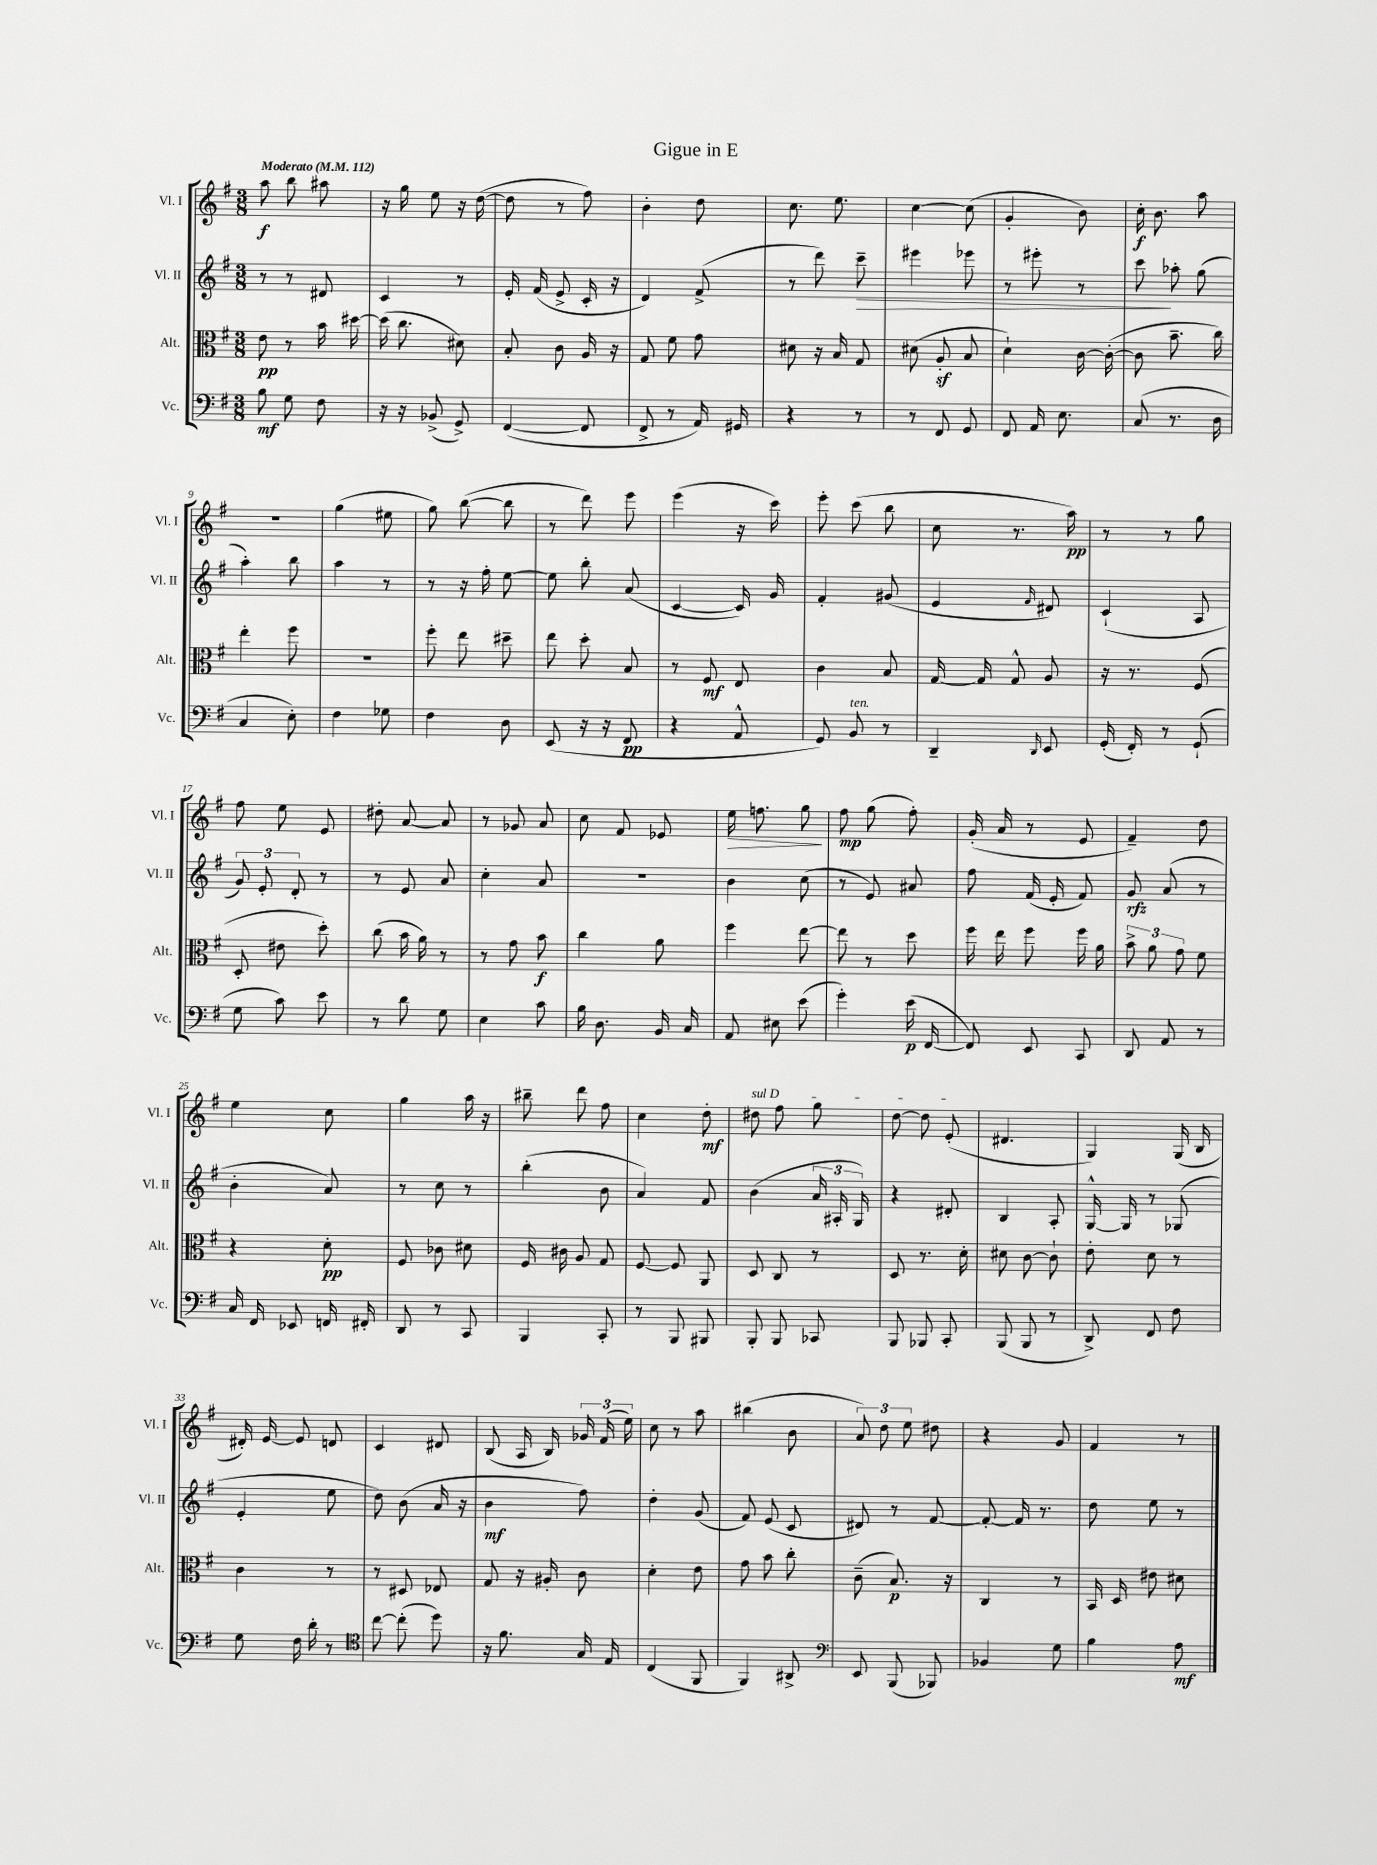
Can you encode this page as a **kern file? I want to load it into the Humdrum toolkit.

**kern	**dynam	**kern	**dynam	**kern	**dynam	**kern	**dynam
*part4	*part4	*part3	*part3	*part2	*part2	*part1	*part1
*staff4	*staff4	*staff3	*staff3	*staff2	*staff2	*staff1	*staff1
*I"Vc.	*	*I"Alt.	*	*I"Vl. II	*	*I"Vl. I	*
*I'Vc.	*	*I'Alt.	*	*I'Vl. II	*	*I'Vl. I	*
*clefF4	*	*clefC3	*	*clefG2	*	*clefG2	*
*k[f#]	*	*k[f#]	*	*k[f#]	*	*k[f#]	*
*M3/8	*	*M3/8	*	*M3/8	*	*M3/8	*
*MM112	*	*MM112	*	*MM112	*	*MM112	*
=1	=1	=1	=1	=1	=1	=1	=1
!	!	!	!	!	!	!LO:TX:a:B:t=Moderato	!
8B\	mf	8e\	pp	8r	.	8aa\	f
8G\	.	8r	.	8r	.	8bb\	.
8F#\	.	16b\	.	8d#X/	.	8aa#X\	.
.	.	[16dd#X\	.	.	.	.	.
=2	=2	=2	=2	=2	=2	=2	=2
16r	.	(16dd#\]	.	4c/	.	16r	.
16r	.	8.cc\	.	.	.	16gg\	.
(8BB-X^/	.	.	.	.	.	8ee\	.
8GG^/)	.	8d#X\)	.	8r	.	16r	.
.	.	.	.	.	.	([16dd\	.
=3	=3	=3	=3	=3	=3	=3	=3
([4FF#/	.	8B'/	.	16e'/	.	8dd\]	.
.	.	.	.	(16f#/	.	.	.
.	.	8c\	.	8e^/	.	8r	.
8FF#/]	.	16A/	.	16c'/	.	8ff#\)	.
.	.	16r	.	16r	.	.	.
=4	=4	=4	=4	=4	=4	=4	=4
8FF#^/	.	8G/	.	4d/)	.	4b'\	.
8r	.	8f#\	.	.	.	.	.
16AA/)	.	8g\	.	(8f#^/	.	8dd\	.
16GG#X/	.	.	.	.	.	.	.
=5	=5	=5	=5	=5	=5	=5	=5
4r	.	8d#X\	.	8r	.	8.cc\	.
.	.	16r	.	8ddd\)	.	.	.
.	.	16B/	.	.	.	8.ee\	.
!	!	!	!	!	!LO:HP:b	!	!
8r	.	8G/	.	8ccc~\	>	.	.
=6	=6	=6	=6	=6	=6	=6	=6
8r	.	(8d#X\	.	4eee#X\	.	[4cc\	.
8FF#/	.	8Az'/	.	.	.	.	.
8GG/	.	8B/	.	8eee-X\	.	(8cc\]	.
=7	=7	=7	=7	=7	=7	=7	=7
8FF#/	.	4d`\)	.	8r	.	4g'/	.
16AA/	.	.	.	8eee#X'\	.	.	.
8.E\	.	.	.	.	.	.	.
.	.	[16c\	.	8r	.	8b\)	.
.	.	(16c'\_	.	.	.	.	.
=8	=8	=8	=8	=8	=8	=8	=8
(8C/	.	8c\]	.	8ccc\	.	16cc'\	f
.	.	.	.	.	.	8.b\	.
8.r	.	8.b~\	.	8aa-X'\	]	.	.
.	.	.	.	(8gg\	.	8aa\	.
16D\	.	16cc\)	.	.	.	.	.
!!LO:LB:g=z
=9	=9	=9	=9	=9	=9	=9	=9
4C/	.	4ee'\	.	4aa'\)	.	4.r	.
8E'\)	.	8ff#\	.	8bb\	.	.	.
=10	=10	=10	=10	=10	=10	=10	=10
4F#\	.	4.r	.	4aa\	.	(4gg\	.
8G-X\	.	.	.	8r	.	8ee#X\	.
=11	=11	=11	=11	=11	=11	=11	=11
4F#\	.	8ff#'\	.	8r	.	8gg\)	.
.	.	8ee\	.	16r	.	([8bb\	.
.	.	.	.	16ff#'\	.	.	.
8D\	.	8dd#X~\	.	[8ee\	.	8bb\]	.
=12	=12	=12	=12	=12	=12	=12	=12
(8EE/	.	8ee\	.	8ee\]	.	8r	.
16r	.	8dd'\	.	8bb'\	.	8ddd\)	.
16r	.	.	.	.	.	.	.
8FF#/	pp	8B/	.	(8a/	.	8eee\	.
=13	=13	=13	=13	=13	=13	=13	=13
4r	.	8r	.	[4c/	.	(4eee\	.
.	.	8F#/	mf	.	.	.	.
8AA^^/	.	8E/	.	16c/])	.	16r	.
.	.	.	.	16g/	.	16ccc\)	.
=14	=14	=14	=14	=14	=14	=14	=14
8GG/)	.	4c\	.	4f#'/	.	8eee'\	.
!LO:TX:a:i:t=ten.	!	!	!	!	!	!	!
8BB/	.	.	.	.	.	(8ccc\	.
8r	.	8B/	.	(8g#X/	.	8bb\	.
=15	=15	=15	=15	=15	=15	=15	=15
4DD~/	.	[16G/	.	4e/	.	8cc\	.
.	.	16G/]	.	.	.	.	.
.	.	8G^^/	.	.	.	8.r	.
16qqDD/	.	.	.	16qqf#/	.	.	.
8EE/	.	8A/	.	8d#X/)	.	.	.
.	.	.	.	.	.	16aa\)	pp
=16	=16	=16	=16	=16	=16	=16	=16
(16GG'/	.	16r	.	(4c`/	.	8r	.
16FF#'/)	.	8.r	.	.	.	.	.
8r	.	.	.	.	.	8r	.
(8GG`/	.	(8F#/	.	8A/	.	8gg\	.
!!LO:LB:g=z
=17	=17	=17	=17	=17	=17	=17	=17
8G\	.	8D'/	.	12g/)	.	8ff#\	.
.	.	.	.	12e'/	.	.	.
8c\)	.	8e#X\	.	.	.	8ee\	.
.	.	.	.	12d'/	.	.	.
8e\	.	8dd'\)	.	8r	.	8e/	.
=18	=18	=18	=18	=18	=18	=18	=18
8r	.	(8cc\	.	8r	.	8dd#X'\	.
8d\	.	16b\	.	8e/	.	[8a/	.
.	.	16a\)	.	.	.	.	.
8G\	.	8r	.	8a/	.	8a/]	.
=19	=19	=19	=19	=19	=19	=19	=19
4E\	.	8r	.	4cc'\	.	8r	.
.	.	8g\	.	.	.	8g-X/	.
8c\	.	8b\	f	8a/	.	8a/	.
=20	=20	=20	=20	=20	=20	=20	=20
16B\	.	4cc\	.	4.r	.	8cc\	.
8.D\	.	.	.	.	.	.	.
.	.	.	.	.	.	8f#/	.
16BB/	.	8a\	.	.	.	8e-X/	.
16C/	.	.	.	.	.	.	.
=21	=21	=21	=21	=21	=21	=21	=21
!	!	!	!	!	!	!	!LO:HP:b
8AA/	.	4ff#\	.	4b\	.	16ee\	>
.	.	.	.	.	.	8.ffn\	.
8E#X\	.	.	.	.	.	.	.
(8e\	.	[8ee\	.	(8cc\	.	8gg\	.
.	.	.	.	.	.	.	]
=22	=22	=22	=22	=22	=22	=22	=22
4g'\)	.	8ee\]	.	8r	.	8ff#\	mp
.	.	8r	.	8e/)	.	(8gg\	.
(16e\	p	8dd\	.	8a#X/	.	8ff#'\)	.
[16FF#/	.	.	.	.	.	.	.
=23	=23	=23	=23	=23	=23	=23	=23
8FF#/])	.	16ff#\	.	8ff#\	.	(16g'/	.
.	.	16ee\	.	.	.	16a/	.
8EE/	.	8ff#\	.	(16f#/	.	8r	.
.	.	.	.	16e'/	.	.	.
8CC/	.	16ff#\	.	8f#/)	.	8e/	.
.	.	16a\	.	.	.	.	.
=24	=24	=24	=24	=24	=24	=24	=24
8DD/	.	12b^\	.	8g/	rfz	4f#~/)	.
.	.	12a\	.	.	.	.	.
8AA/	.	.	.	(8a/	.	.	.
.	.	12g\	.	.	.	.	.
8r	.	8f#\	.	8r	.	8dd\	.
!!LO:LB:g=z
=25	=25	=25	=25	=25	=25	=25	=25
16C/	.	4r	.	4b'\	.	4ee\	.
16FF#/	.	.	.	.	.	.	.
8EE-X/	.	.	.	.	.	.	.
16FFn/	.	8d'\	pp	8a/)	.	8cc\	.
16FF#X'/	.	.	.	.	.	.	.
=26	=26	=26	=26	=26	=26	=26	=26
8DD/	.	8F#/	.	8r	.	4gg\	.
8r	.	8c-X\	.	8cc\	.	.	.
8CC/	.	8d#X\	.	8r	.	16aa\	.
.	.	.	.	.	.	16r	.
=27	=27	=27	=27	=27	=27	=27	=27
4BBB/	.	16F#/	.	(4bb'\	.	8bb#X~\	.
.	.	16c#X\	.	.	.	.	.
.	.	8A/	.	.	.	8ddd\	.
8CC'/	.	8G/	.	8b\	.	8ff#\	.
=28	=28	=28	=28	=28	=28	=28	=28
8r	.	[8F#/	.	4a/)	.	4cc\	.
8BBB/	.	8F#/]	.	.	.	.	.
8BBB#X/	.	8AA/	.	8f#/	.	8dd'\	mf
=29	=29	=29	=29	=29	=29	=29	=29
!	!	!	!	!	!	!LO:TX:a:i:t=sul D	!
8BBB'/	.	8D/	.	(4b\	.	8dd#X\	.
8BBB/	.	8C/	.	.	.	8ff#\	.
8CC-X/	.	8r	.	24a/	.	8gg\	.
.	.	.	.	24A#X'/	.	.	.
.	.	.	.	24G/)	.	.	.
=30	=30	=30	=30	=30	=30	=30	=30
8BBB/	.	8D/	.	4r	.	[8dd\	.
8BBB-X/	.	8.r	.	.	.	8dd\]	.
8CC'/	.	.	.	8d#X'/	.	(8e'/	.
.	.	16d'\	.	.	.	.	.
=31	=31	=31	=31	=31	=31	=31	=31
(8BBB/	.	8d#X\	.	4B/	.	4.d#X/	.
8BBB/	.	[8c\	.	.	.	.	.
8r	.	8c`\]	.	8A'/	.	.	.
=32	=32	=32	=32	=32	=32	=32	=32
8DD^/)	.	8e'\	.	[16G^^/	.	4G/)	.
.	.	.	.	16G/]	.	.	.
8FF#/	.	8d\	.	8r	.	.	.
8F#\	.	8r	.	(8G-X/	.	(16G/	.
.	.	.	.	.	.	16B/	.
!!LO:LB:g=z
=33	=33	=33	=33	=33	=33	=33	=33
8G\	.	4c\	.	4e'/	.	16d#X'/)	.
.	.	.	.	.	.	[16e/	.
16F#\	.	.	.	.	.	8e/]	.
16d'\	.	.	.	.	.	.	.
8r	.	8r	.	8ee\	.	8dn/	.
=34	=34	=34	=34	=34	=34	=34	=34
*clefC4	*	*	*	*	*	*	*
[8cc\	.	8r	.	8dd\)	.	4c/	.
(8cc'\]	.	8D#X/	.	(8b\	.	.	.
8dd\)	.	8E-X/	.	16a/	.	8d#X/	.
.	.	.	.	16r	.	.	.
=35	=35	=35	=35	=35	=35	=35	=35
16r	.	8G/	.	4b\	mf	(8B/	.
8.f#\	.	.	.	.	.	.	.
.	.	16r	.	.	.	16A/	.
.	.	16A#X'/	.	.	.	16B/)	.
16G/	.	8c\	.	8ff#\)	.	24g-X/	.
.	.	.	.	.	.	(24f#/	.
16E/	.	.	.	.	.	.	.
.	.	.	.	.	.	24ee\)	.
=36	=36	=36	=36	=36	=36	=36	=36
(4C/	.	4d'\	.	4dd'\	.	8cc\	.
.	.	.	.	.	.	8r	.
8FF#/	.	8e\	.	(8g/	.	8aa\	.
=37	=37	=37	=37	=37	=37	=37	=37
4FF#/)	.	8g\	.	8f#/)	.	(4bb#X\	.
.	.	8b\	.	(8e/	.	.	.
8AA#X^/	.	8cc'\	.	8c/	.	8b\	.
=38	=38	=38	=38	=38	=38	=38	=38
*clefF4	*	*	*	*	*	*	*
8EE/	.	(8c~\	.	8d#X/)	.	12a/)	.
.	.	.	.	.	.	12dd\	.
(8BBB/	.	8.B/)	p	8r	.	.	.
.	.	.	.	.	.	12ee\	.
8BBB-X/)	.	.	.	[8f#/	.	8dd#X\	.
.	.	16r	.	.	.	.	.
=39	=39	=39	=39	=39	=39	=39	=39
4BB-X/	.	4C/	.	8f#'/_	.	4r	.
.	.	.	.	16f#/]	.	.	.
.	.	.	.	8.r	.	.	.
8G\	.	8r	.	.	.	8g/	.
=40	=40	=40	=40	=40	=40	=40	=40
4B\	.	16BB/	.	8dd\	.	4f#/	.
.	.	16D/	.	.	.	.	.
.	.	8e#X\	.	8ee\	.	.	.
8A\	mf	8d#X\	.	8r	.	8r	.
==	==	==	==	==	==	==	==
*-	*-	*-	*-	*-	*-	*-	*-
